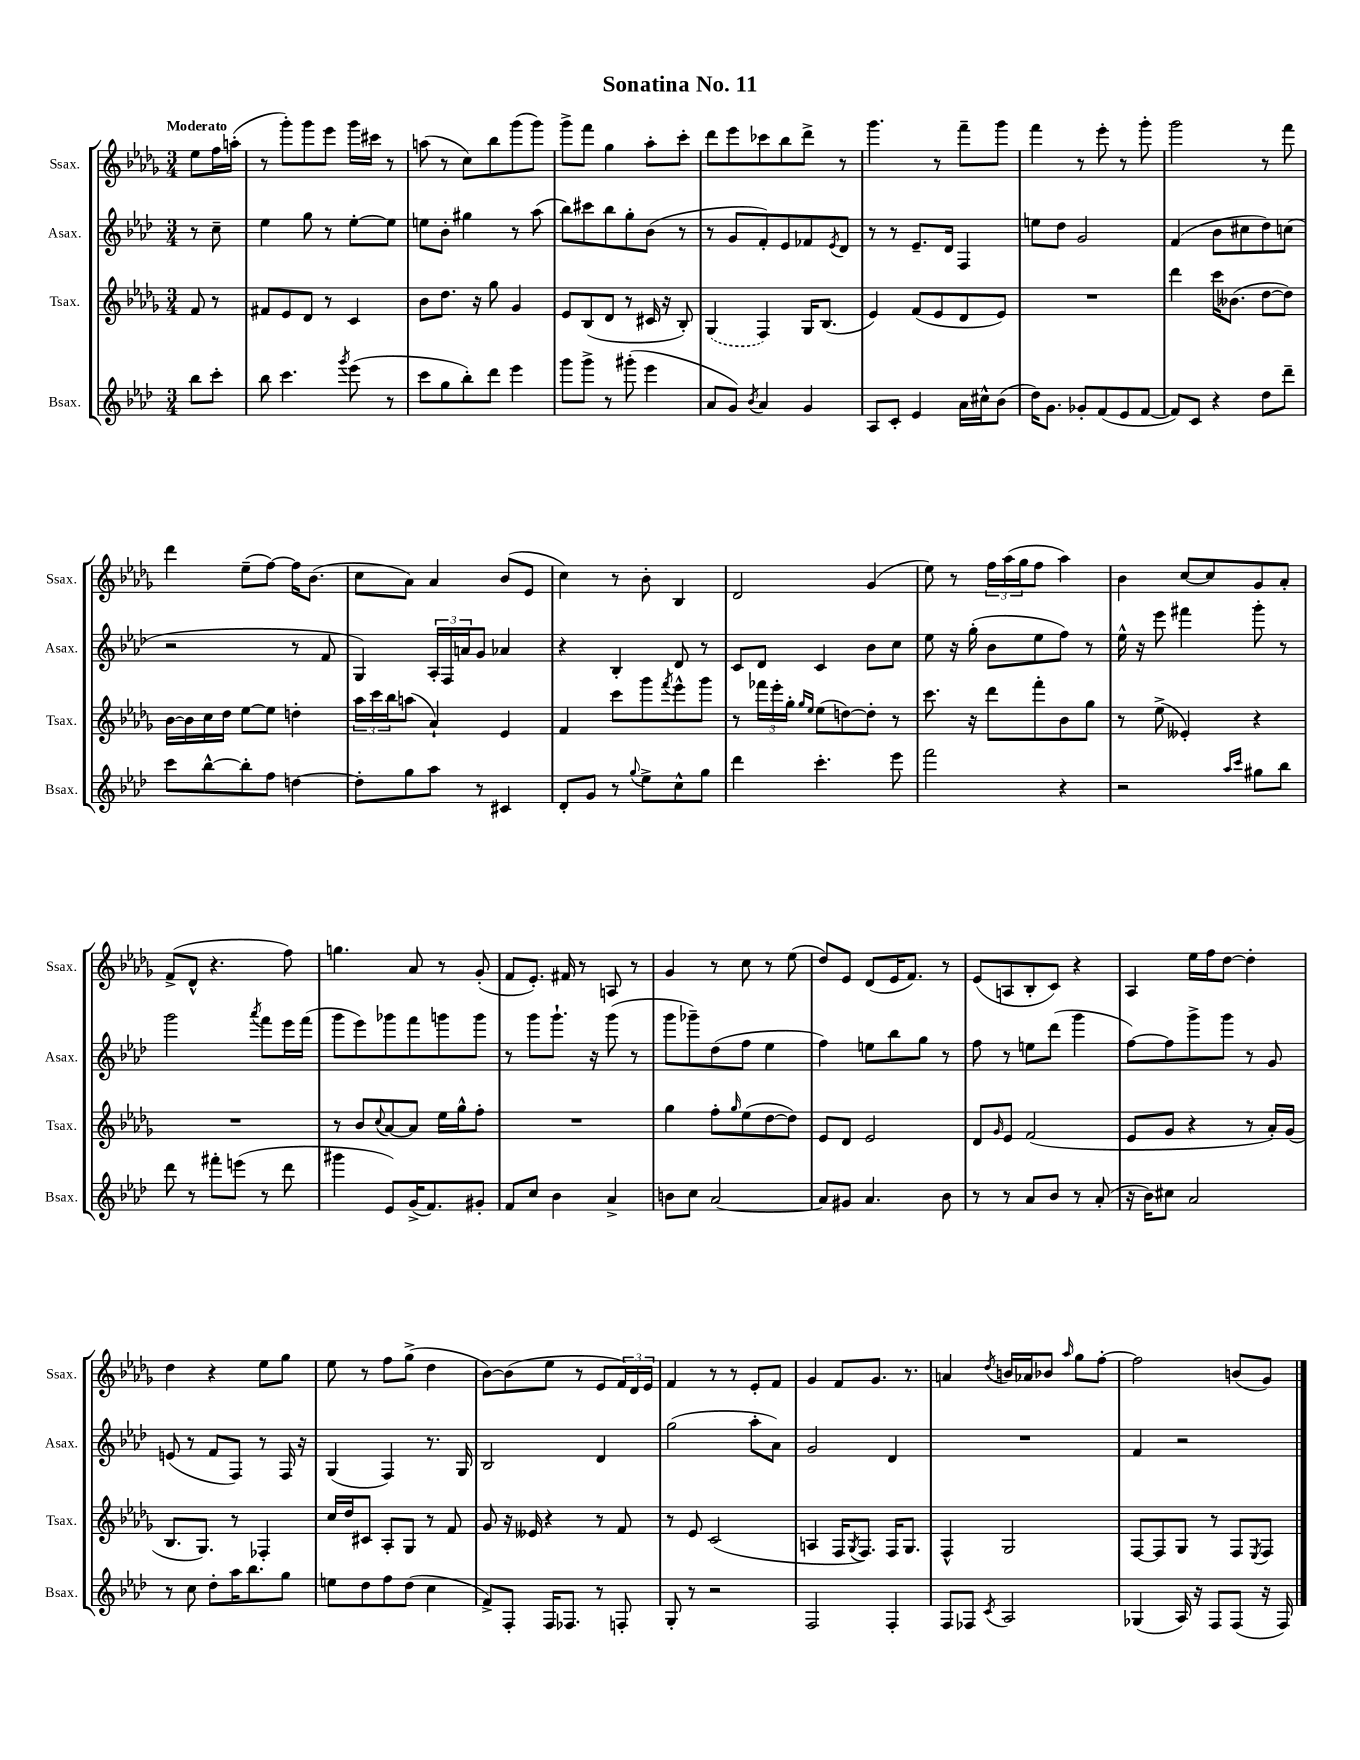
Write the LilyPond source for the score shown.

\header { title = "Sonatina No. 11" }
<<
\new StaffGroup <<
\new Staff = "s0" \with { instrumentName = "Ssax." shortInstrumentName = "Ssax." } {
    \clef treble \key des \major \numericTimeSignature \time 3/4 \partial 4 \tempo "Moderato"
    ees''8 f''16 a''16-.( |
    r8 ges'''8-.) ges'''8 ees'''8 ges'''16 cis'''16 r8 |
    a''8( r8 c''8) bes''8 ges'''8( ges'''8) |
    ges'''8-> f'''8 ges''4 aes''8-. c'''8-. |
    des'''8 ees'''8 ces'''8 bes''8 des'''8-> r8 |
    ges'''4. r8 f'''8-- ges'''8 |
    f'''4 r8 ees'''8-. r8 ges'''8-. |
    ges'''2 r8 f'''8 |
    des'''4 ees''8--( f''8~) f''16 bes'8.( |
    c''8 aes'8) aes'4 bes'8( ees'8 |
    c''4) r8 bes'8-. bes4 |
    des'2 ges'4( |
    ees''8) r8 \tuplet 3/2 { f''16 aes''16( ges''16 } f''8 aes''4) |
    bes'4 c''8~ c''8 ges'8 aes'8-. |
    f'8->( des'8-^ r4. f''8) |
    g''4. aes'8 r8 ges'8-.( |
    f'8 ees'8.-.) fis'16 r8 a8 r8 |
    ges'4 r8 c''8 r8 ees''8( |
    des''8) ees'8 des'8( ees'16 f'8.) r8 |
    ees'8( a8 bes8-. c'8) r4 |
    aes4 ees''16 f''16 des''8~ des''4-. |
    des''4 r4 ees''8 ges''8 |
    ees''8 r8 f''8 ges''8->( des''4 |
    bes'8~) bes'8( ees''8 r8 ees'8 \tuplet 3/2 { f'16) des'16 ees'16 } |
    f'4 r8 r8 ees'8-. f'8 |
    ges'4 f'8 ges'8. r8. |
    a'4 \acciaccatura { des''8 } b'16 aes'16 bes'8 \grace { aes''16 } ges''8 f''8~-. |
    f''2 b'8( ges'8) \bar "|." |
}
\new Staff = "s1" \with { instrumentName = "Asax." shortInstrumentName = "Asax." } {
    \clef treble \key aes \major \numericTimeSignature \time 3/4 \partial 4
    r8 c''8-- |
    ees''4 g''8 r8 ees''8~-. ees''8 |
    e''8 bes'8-. gis''4 r8 aes''8( |
    bes''8) cis'''8 bes''8 g''8-. bes'8( r8 |
    r8 g'8 f'8-.) ees'8 fes'8 \acciaccatura { ees'8 } des'8 |
    r8 r8 ees'8.-- des'16 f4 |
    e''8 des''8 g'2 |
    f'4( bes'8 cis''8 des''8) c''8( |
    r2 r8 f'8 |
    g4) \tuplet 3/2 { aes16-. f16 a'16 } g'8 aes'4 |
    r4 bes4-. des'8 r8 |
    c'8 des'8 c'4 bes'8 c''8 |
    ees''8 r16 g''16-.( bes'8 ees''8 f''8) r8 |
    ees''16-^ r16 ees'''8 fis'''4 g'''8-. r8 |
    g'''2 \acciaccatura { aes'''8 } f'''8 ees'''16 f'''16( |
    g'''8 ees'''8) ges'''8 f'''8 g'''8 g'''8 |
    r8 g'''8 g'''8.-! r16 g'''8( r8 |
    g'''8 ges'''8--) des''8( f''8 ees''4 |
    f''4) e''8 bes''8 g''8 r8 |
    f''8 r8 e''8 des'''8( g'''4 |
    f''8~) f''8 g'''8-> g'''8 r8 g'8 |
    e'8( r8 f'8 f8) r8 f16 r16 |
    g4( f4) r8. g16 |
    bes2 des'4 |
    g''2( aes''8-. aes'8) |
    g'2 des'4 |
    R2. |
    f'4 r2 \bar "|." |
}
\new Staff = "s2" \with { instrumentName = "Tsax." shortInstrumentName = "Tsax." } {
    \clef treble \key des \major \numericTimeSignature \time 3/4 \partial 4
    f'8 r8 |
    fis'8 ees'8 des'8 r8 c'4 |
    bes'8 des''8. r16 ges''8 ges'4 |
    ees'8 bes8( des'8 r8 cis'16 r16 bes8-.) |
    \once \slurDashed ges4( f4) ges16 bes8.( |
    ees'4) f'8( ees'8 des'8 ees'8) |
    R2. |
    des'''4 c'''16 beses'8.( des''8~ des''8) |
    bes'16~ bes'16 c''16 des''16 ees''8~ ees''8 d''4-. |
    \tuplet 3/2 { aes''16 c'''16 bes''16 } a''8( aes'4-!) ees'4 |
    f'4 c'''8 ges'''8 \acciaccatura { f'''8 } ees'''8-^ ges'''8 |
    r8 \tuplet 3/2 { fes'''16 ees'''16-. ges''16-. } \grace { ges''16 ees''16 } ees''8( d''8~) d''8-. r8 |
    c'''8. r16 des'''8 f'''8-. bes'8 ges''8 |
    r8 ees''8->( eeses'4-.) r4 |
    R2. |
    r8 bes'8 \appoggiatura { c''8 } aes'8~ aes'8 ees''16 ges''16-^ f''8-. |
    R2. |
    ges''4 f''8-. \grace { ges''16 } ees''8( des''8~ des''8) |
    ees'8 des'8 ees'2 |
    des'8 \grace { ges'16 } ees'8 f'2( |
    ees'8 ges'8 r4 r8 aes'16-.) ges'16( |
    bes8. ges8.) r8 fes4-. |
    c''16 des''16 cis'8 aes8-. ges8 r8 f'8 |
    ges'8 r16 eeses'16 r4 r8 f'8 |
    r8 ees'8 c'2( |
    a4 f16 \acciaccatura { ges8 } f8.) f16 ges8. |
    f4-^ ges2 |
    f8~ f8 ges8 r8 f8 \acciaccatura { ees8 } f8 \bar "|." |
}
\new Staff = "s3" \with { instrumentName = "Bsax." shortInstrumentName = "Bsax." } {
    \clef treble \key aes \major \numericTimeSignature \time 3/4 \partial 4
    bes''8 c'''8-. |
    bes''8 c'''4. \acciaccatura { g'''8 } ees'''8( r8 |
    c'''8 g''8 bes''8-.) des'''8 ees'''4 |
    g'''8 g'''8-> r8 gis'''8-.( ees'''4 |
    aes'8 g'8) \acciaccatura { bes'8 } aes'4 g'4 |
    aes8 c'8-. ees'4 aes'16 cis''16-^ bes'8( |
    des''16) g'8. ges'8-. f'8( ees'8 f'8~ |
    f'8) c'8 r4 des''8 des'''8-- |
    c'''8 bes''8~-^ bes''8-. f''8 d''4~ |
    d''8-. g''8 aes''8 r8 cis'4 |
    des'8-. g'8 r8 \appoggiatura { g''8 } ees''8-> c''8-^ g''8 |
    des'''4 c'''4.-. ees'''8 |
    f'''2 r4 |
    r2 \grace { aes''16 c'''16 } gis''8 bes''8 |
    des'''8 r8 fis'''8-. e'''8( r8 des'''8 |
    gis'''4 ees'8) g'16->( f'8.) gis'8-. |
    f'8 c''8 bes'4 aes'4-> |
    b'8 c''8 aes'2~ |
    aes'8 gis'8 aes'4. bes'8 |
    r8 r8 aes'8 bes'8 r8 aes'8-.( |
    r16 bes'16) cis''8 aes'2 |
    r8 c''8 des''8-. aes''16 bes''8. g''8 |
    e''8 des''8 f''8 des''8( c''4 |
    f'8->) f8-. f16 fes8. r8 f8-. |
    g8-. r8 r2 |
    f2 f4-. |
    f8 fes8 \acciaccatura { c'8 } aes2 |
    ges4( aes16) r16 f8 f8( r16 f16) \bar "|." |
}
>>
>>
\layout { \context { \Score \remove "Bar_number_engraver" } }
